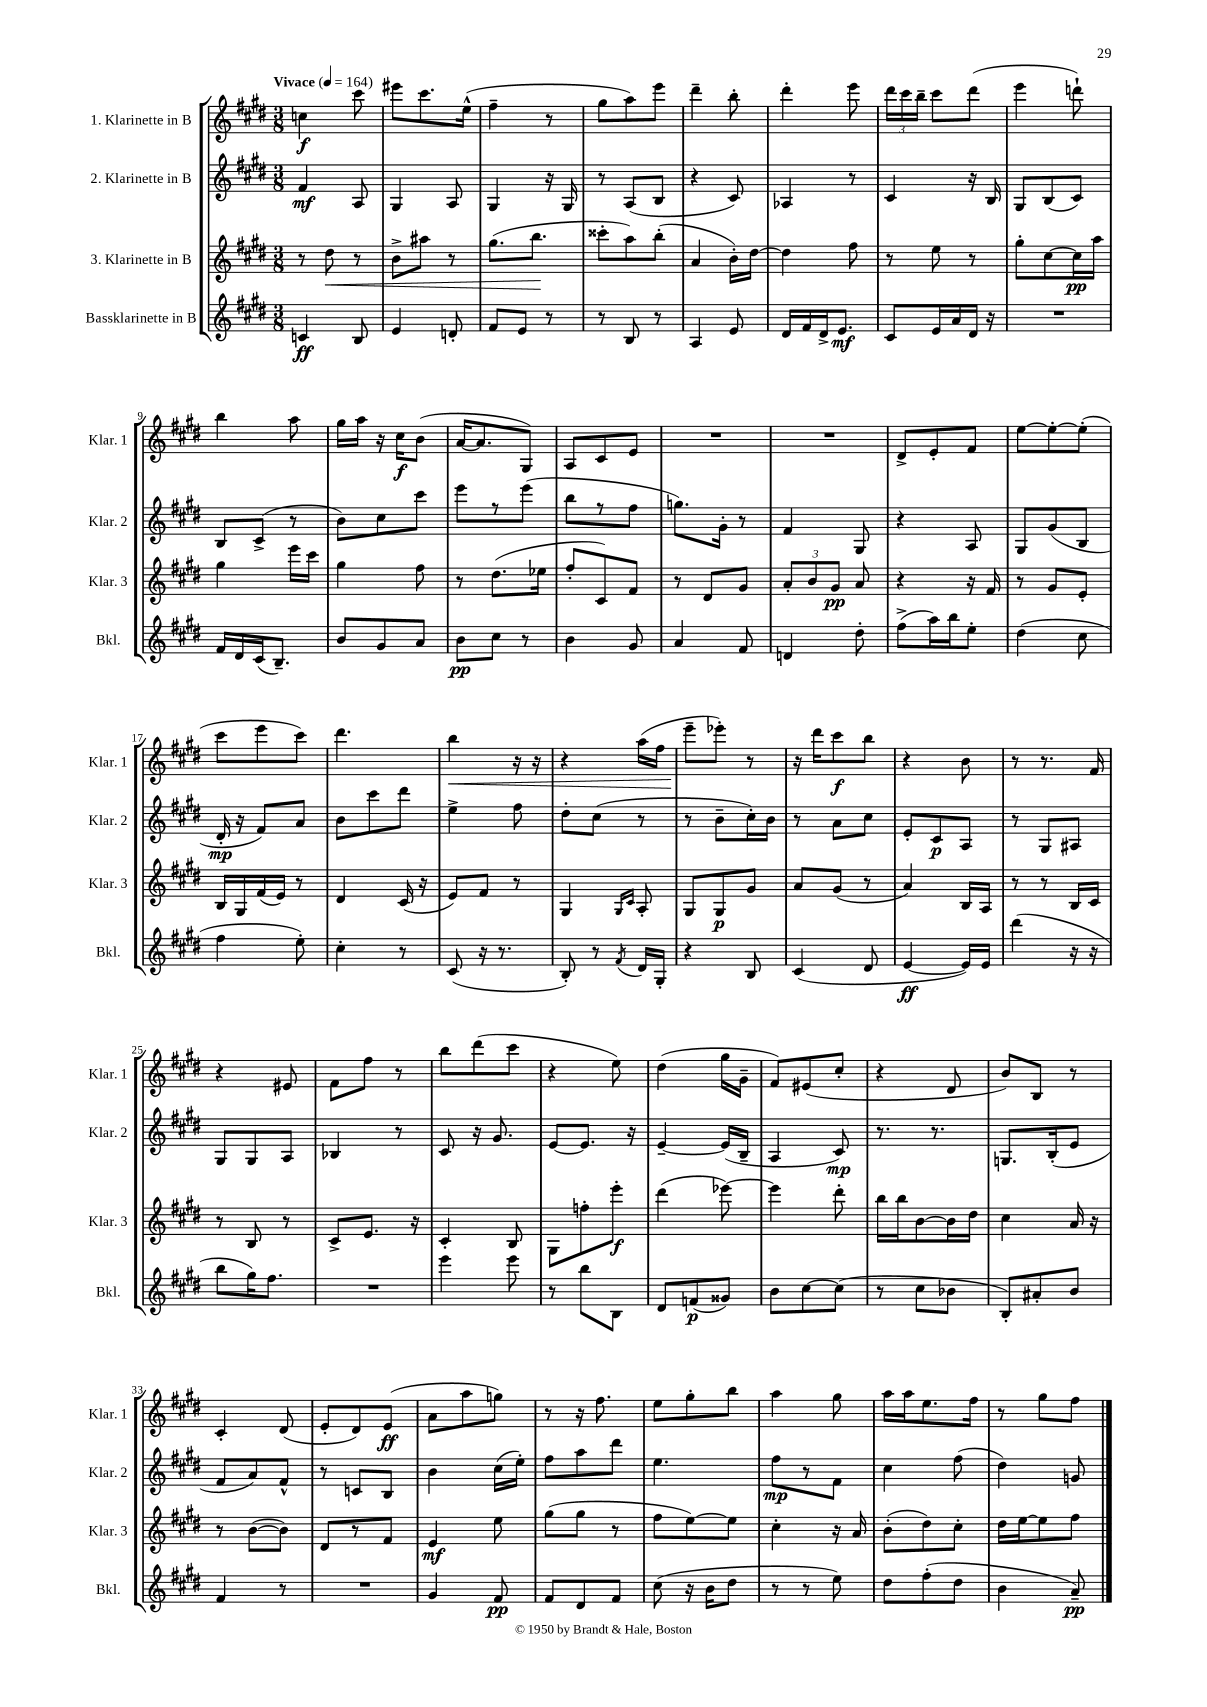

**kern	**kern	**kern	**kern
*staff4	*staff3	*staff2	*staff1
*clefG2	*clefG2	*clefG2	*clefG2
*k[f#c#g#d#]	*k[f#c#g#d#]	*k[f#c#g#d#]	*k[f#c#g#d#]
*M3/8	*M3/8	*M3/8	*M3/8
*MM164	*MM164	*MM164	*MM164
4c/	8r	4f#/	4cc\
.	8dd#\	.	.
8B/	8r	8A/	8ccc#\
=	=	=	=
4e/	8b^\L	4G#/	8eee#\L
.	8aa#\J	.	8.ccc#\
8d'/	8r	8A/	.
.	.	.	(16ee^^\Jk
=	=	=	=
8f#/L	(8.gg#\L	4G#/	4ff#~\
8e/J	.	.	.
.	8.bb\J	.	.
8r	.	16r	8r
.	.	16G#/	.
=	=	=	=
8r	8ccc##'\L	8r	8gg#\L
8B/	8aa\)	(8A/L	8aa\)
8r	(8bb'\J	8B/J	8eee\J
=	=	=	=
4A/	4a/	4r	4ddd#~\
8e/	16b'\LL)	8c#/)	8bb'\
.	[16dd#\JJ	.	.
=	=	=	=
16d#/LL	4dd#\]	4A-/	4ddd#'\
16f#/	.	.	.
16d#^/J	.	.	.
8.e/J	.	.	.
.	8ff#\	8r	8eee\
=	=	=	=
8c#/L	8r	4c#/	24ddd#\LL
.	.	.	24ccc#\
.	.	.	24bb~\JJ
16e/L	8ee\	.	8ccc#\L
16a/	.	.	.
16d#/JJ	8r	16r	(8ddd#\J
16r	.	16B/	.
=	=	=	=
4.r	8gg#'\L	8G#/L	4eee\
.	[8cc#\	(8B/	.
.	16cc#\]L	8c#/J)	8ddd`\)
.	16aa\JJ	.	.
=	=	=	=
16f#/LL	4gg#\	8B/L	4bb\
16d#/	.	.	.
(16c#/J	.	(8c#^/J	.
8.B~/J)	.	.	.
.	16eee\LL	8r	8aa\
.	16ccc#\JJ	.	.
=	=	=	=
8b/L	4gg#\	8b\L)	16gg#\LL
.	.	.	16aa\JJ
8g#/	.	8cc#\	16r
.	.	.	16cc#\LK
8a/J	8ff#\	8ccc#\J	(8b\J
=	=	=	=
8b\L	8r	8eee\L	[16a/LK
.	.	.	8.a/]
8cc#\J	(8.dd#\L	8r	.
8r	.	(8eee\J	8G#/J)
.	16ee-\Jk	.	.
=	=	=	=
4b\	8ff#'/L	8bb\L	8A/L
.	8c#/)	8r	8c#/
8g#/	8f#/J	8ff#\J	8e/J
=	=	=	=
4a/	8r	8.gg\L)	4.r
.	8d#/L	.	.
.	.	16g#'\Jk	.
8f#/	8g#/J	8r	.
=	=	=	=
4d/	12a'/L	4f#/	4.r
.	12b/	.	.
.	12g#/J	.	.
8dd#'\	8a/	8G#/	.
=	=	=	=
(8ff#^\L	4r	4r	8d#^/L
16aa\L)	.	.	8e'/
16bb\J	.	.	.
8ee'\J	16r	8A/	8f#/J
.	16f#/	.	.
=	=	=	=
(4dd#\	8r	8G#/L	[8ee\L
.	8g#/L	(8g#/	8ee'\_
8cc#\	8e'/J	8B/J	(8ee'\]J
=	=	=	=
4ff#\	16B/LL	16d#'/	8ccc#\L
.	16G#/	16r	.
.	(16f#/	8f#/L)	8eee\
.	16e/JJ)	.	.
8ee'\)	8r	8a/J	8ccc#\J)
=	=	=	=
4cc#'\	4d#/	8b\L	4.ddd#\
.	.	8ccc#\	.
8r	(16c#/	8ddd#\J	.
.	16r	.	.
=	=	=	=
(8c#/	8e/L)	4ee^\	4bb\
16r	8f#/J	.	.
8.r	.	.	.
.	8r	8ff#\	16r
.	.	.	16r
=	=	=	=
8B'/)	4G#/	8dd#'\L	4r
8r	.	(8cc#\J	.
.	16qqG#/LL	.	.
8qf#/	16qqc#/JJ	.	.
16d#/LL	8A'/	8r	(16aa\LL
16G#'/JJ	.	.	16ff#\JJ
=	=	=	=
4r	8G#/L	8r	8eee~\L
.	8G#/	8b~\L	8eee-'\J)
8B/	8g#/J	16cc#'\L)	8r
.	.	16b\JJ	.
=	=	=	=
(4c#/	8a/L	8r	16r
.	.	.	16ddd#\LK
.	(8g#/J	8a\L	8ccc#\
8d#/	8r	8cc#\J	8bb\J
=	=	=	=
[4e/	4a/)	8e'/L	4r
.	.	8c#/	.
16e/]LL)	16B/LL	8A/J	8b\
16e/JJ	16A/JJ	.	.
=	=	=	=
(4ddd#\	8r	8r	8r
.	8r	8G#/L	8.r
16r	16B/LL	8A#/J	.
16r	16c#/JJ	.	16f#/
=	=	=	=
8bb\L	8r	8G#/L	4r
16gg#\K)	8B/	8G#/	.
8.ff#\J	.	.	.
.	8r	8A/J	8e#/
=	=	=	=
4.r	8c#^/L	4B-/	8f#\L
.	8.e/J	.	8ff#\J
.	.	8r	8r
.	16r	.	.
=	=	=	=
4eee\	4c#'/	8c#/	8bb\L
.	.	16r	(8ddd#\
.	.	8.g#/	.
8eee\	8B/	.	8ccc#\J
=	=	=	=
8r	8G#\L	[8e/L	4r
8bb\L	8ff'\	8.e/]J	.
8B\J	8eee'\J	.	8ee\)
.	.	16r	.
=	=	=	=
8d#/L	(4ddd#\	[4e~/	(4dd#\
(8f/	.	.	.
8g##/J)	[8eee-\)	(16e/]LL	16gg#\LL
.	.	16B~/JJ	16g#~\JJ
=	=	=	=
8b\L	4eee-\]	4A/	8f#/L)
[8cc#\	.	.	(8e#/
(8cc#\]J	8ddd#'\	8c#/)	8cc#'/J
=	=	=	=
8r	16bb\LL	8.r	4r
.	16bb\J	.	.
8cc#\L	[8b\	.	.
.	.	8.r	.
8b-\J	16b\]L	.	8d#/
.	16dd#\JJ	.	.
=	=	=	=
8B'/L)	4cc#\	8.G/L	8b/L)
8a#'/	.	.	8B/J
.	.	(16B'/k	.
8b/J	16a/	8e/J	8r
.	16r	.	.
=	=	=	=
4f#/	8r	8f#/L	4c#'/
.	([8b\L	8a/)	.
8r	8b\]J)	8f#^^/J	(8d#/
=	=	=	=
4.r	8d#/L	8r	8e'/L
.	8r	8c/L	8d#/)
.	8f#/J	8B/J	(8e/J
=	=	=	=
4g#/	4e/	4b\	8a\L
.	.	.	8aa\
8f#/	8ee\	(16cc#\LL	8gg\J)
.	.	16ee'\JJ)	.
=	=	=	=
8f#/L	(8gg#\L	8ff#\L	8r
8d#/	8gg#\J	8aa\	16r
.	.	.	8.ff#\
8f#/J	8r	8ddd#\J	.
=	=	=	=
(8cc#\	8ff#\L	4.ee\	8ee\L
16r	[8ee\)	.	8gg#'\
16b\LK	.	.	.
8dd#\J	8ee\]J	.	8bb\J
=	=	=	=
8r	4cc#'\	8ff#\L	4aa\
8r	.	8r	.
8ee\)	16r	8f#\J	8gg#\
.	16a/	.	.
=	=	=	=
8dd#\L	(8b'\L	4cc#\	16aa\LL
.	.	.	16aa\J
(8ff#'\	8dd#\)	.	8.ee\
8dd#\J	8cc#'\J	(8ff#\	.
.	.	.	16ff#\Jk
=	=	=	=
4b\	16dd#\LL	4dd#\)	8r
.	[16ee\J	.	.
.	8ee\]	.	8gg#\L
8a~/)	8ff#\J	8g/	8ff#\J
==	==	==	==
*-	*-	*-	*-
